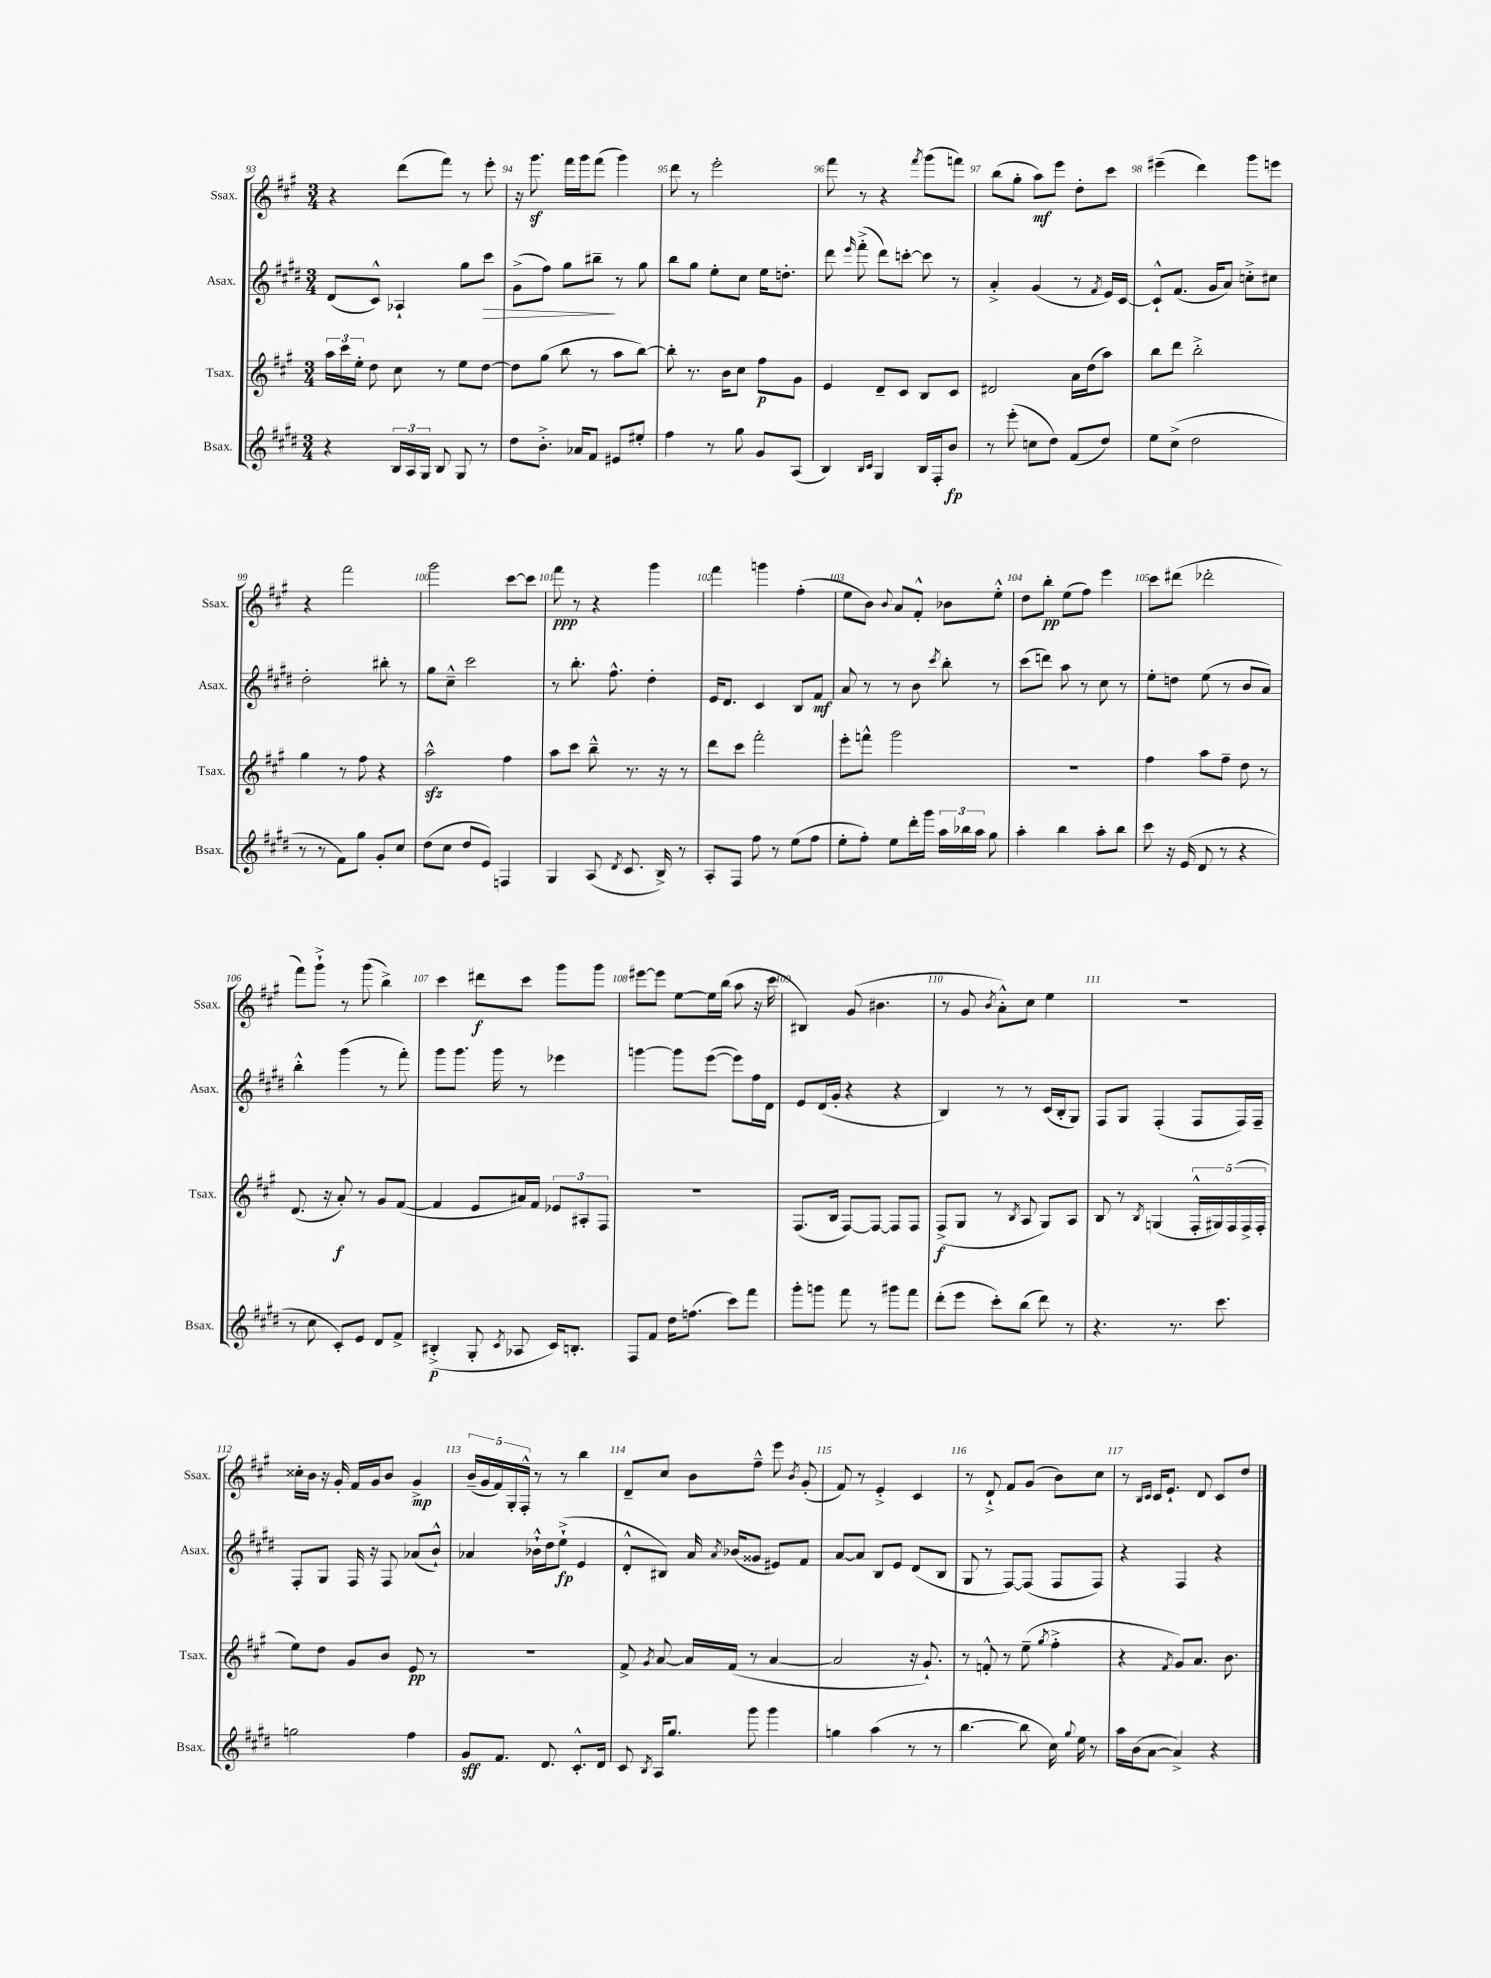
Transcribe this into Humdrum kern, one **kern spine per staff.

**kern	**kern	**kern	**kern
*staff4	*staff3	*staff2	*staff1
*clefG2	*clefG2	*clefG2	*clefG2
*k[f#c#g#d#]	*k[f#c#g#]	*k[f#c#g#d#]	*k[f#c#g#]
*M3/4	*M3/4	*M3/4	*M3/4
4r	24aa\LL	(8d#/L	4r
.	24ccc#\	.	.
.	24ee'\JJ	.	.
.	8dd\	8c#^^/J)	.
24B/LL	8cc#\	4A-`/	(8ddd\L
24A/	.	.	.
24G#/JJ	.	.	.
8B/	8r	.	8fff#\J)
8G#/	8ee\L	8gg#\L	8r
8r	[8dd\J	8ccc#\J	8eee'\
=	=	=	=
8dd#\L	8dd\]L	(8g#^\L	16r
.	.	.	8.ggg#\
8.b'^\J	(8gg#\J	8ff#\J)	.
.	8bb\	8gg#\L	16fff#\LL
16a-/LK	.	.	16ggg#\J
8f#/J	8r	8bb#~\J	(8fff#\J
8e#/L	8aa\L	8r	4ggg#\)
8ee#'/J	[8bb\J)	8gg#\	.
=	=	=	=
4ff#\	8bb'\]	8bb\L	8ddd\
.	8.r	8gg#\J	8r
8r	.	8ee'\L	2eee'\
.	16b\LK	.	.
8gg#\	8cc#\J	8cc#\J	.
8g#/L	8ff#\L	16ee\LK	.
.	.	8.dd'\J	.
(8A/J	8g#\J	.	.
=	=	=	=
4B/)	4e/	8ddd#\	8fff#\
.	.	16qqeee/	.
.	.	(8fff#'^\	8r
16qqB/LL	.	.	.
16qqc#/JJ	.	.	.
4G#/	8d~/L	8ddd#\L)	4r
.	8c#/J	[8ccc'\J	.
.	.	.	8qfff#/
16B/LL	8B/L	8ccc\]	(8ggg#\L
16F#'/J	.	.	.
8b/J	8c#/J	8r	8fff\J)
=	=	=	=
8r	2d#/	4a'^/	(8bb\L
(8eee'\	.	.	8gg#'\J
8cc\L	.	(4g#/	8aa\L)
8dd#\J)	.	.	8eee\J
(8f#/L	16a\LL	8r	8dd'\L
.	(16dd\J	.	.
.	.	8qf#/	.
8dd#/J)	8aa\J)	16e/LL)	8ccc#\J
.	.	[16c#/JJ	.
=	=	=	=
8ee\L	8bb\L	8c#`^^/]L	(4eee#~\
(8cc#^\J	8ddd\J	(8.f#/J	.
2dd#\	2bb'^\	.	4ddd\)
.	.	16g#/LK	.
.	.	8a/J)	.
.	.	8cc'^\L	8ggg#\L
.	.	8cc#\J	8eee\J
=	=	=	=
8r	4gg#\	2dd#'\	4r
8r	.	.	.
8f#\L)	8r	.	2fff#\
8gg#\J	8ff#\	.	.
8g#'/L	4r	8bb#'\	.
8cc#/J	.	8r	.
=	=	=	=
(8dd#\L	2aa^^\	8gg#\L	2ggg#\
8cc#\J	.	8cc#~^^\J	.
8dd#/L	.	2ccc#\	.
8e/J)	.	.	.
4F/	4ff#\	.	[8ccc#\L
.	.	.	8ccc#\]J
=	=	=	=
4G#/	8aa\L	8r	8fff#\
.	8ccc#\J	8.bb'\	8r
(8A/	8bb~^^\	.	4r
.	.	8.ff#^^\	.
8qd#/	.	.	.
8.c#/	8.r	.	.
.	.	4dd#'\	4ggg#\
16B^/)	16r	.	.
8r	8r	.	.
=	=	=	=
8A'/L	8ddd\L	16e/LK	4fff#\
.	.	8.d#/J	.
8F#/J	8ccc#\J	.	.
8ff#\	2fff#'\	4c#/	4ggg\
8r	.	.	.
(8ee\L	.	8B/L	(4ff#'\
8ff#\J	.	8f#/J	.
=	=	=	=
8ee'\L	8eee'\L	8a/	8ee\L
8ff#'\J)	8fff^^\J	8r	8b\J)
.	.	.	8qqb/
8ee\L	2ggg#\	8r	8a/L
16ddd#'\L	.	8b\	8f#'^^/J
16ggg#\JJ	.	.	.
.	.	8qccc#/	.
24aa\LL	.	8bb'\	8b-\L
24bb-\	.	.	.
24aa\JJ	.	.	.
8gg#\	.	8r	8ee'^^\J
=	=	=	=
4aa'\	2.r	(8ccc#\L	8dd\L
.	.	8ddd\J)	8bb'\J
4bb\	.	8aa\	(8ee\L
.	.	8r	8ff#\J)
8aa'\L	.	8cc#\	4eee\
8bb\J	.	8r	.
=	=	=	=
8ccc#\	4ff#\	8ee'\L	8ccc#\L
16r	.	8dd\J	(8ddd#\J
(16e/	.	.	.
8d#/	8aa\L	(8ee\	2ddd-'\
8r	8ff#~\J	8r	.
4r	8dd\	8b/L	.
.	8r	8a/J)	.
=	=	=	=
8r	(8.d/	4bb'^^\	8fff#\L)
8cc#\	.	.	8ggg#`^\J
.	16r	.	.
8c#'/L)	8a'/)	(4ggg#\	8r
8e/J	8r	.	(8ggg#\
8d#/L	8g#/L	8r	4bb^\)
8f#^/J	([8f#/J	8fff#'\)	.
=	=	=	=
(4B#'^/	4f#/]	8ggg#\L	4ccc#\
.	.	8.ggg#\J	.
8G#'/	8e/L	.	8ddd#\L
.	.	16ggg#\	.
8qc#/	.	.	.
8A-/	16a#/L)	8r	8ccc#\J
.	16f#/JJ	.	.
16c#/LK)	12e-/L	4eee-\	8ggg#\L
8.B'/J	.	.	.
.	12A#'/	.	.
.	.	.	8ggg#\J
.	12F#/J	.	.
=	=	=	=
8F#/L	2.r	[4ggg\	[8eee#\L
8f#/J	.	.	8eee#\]J
16dd#\LK	.	8ggg\]L	[8ee\L
(8.ff\J	.	.	.
.	.	([8eee\J	16ee\]L
.	.	.	(16bb\JJ
8ccc#\L)	.	8eee\]L)	8aa\
8fff#\J	.	16ff#\L	16r
.	.	16d#\JJ	16ccc#\
=	=	=	=
8ggg#'\L	(8.F#/L	8e/L	4B#/)
8ggg\J	.	(16d#/L	.
.	16B/Jk	16g#'/JJ	.
8fff#\	[8F#/L)	4r	(8g#/
8r	8F#/_J	.	4.b#\
8ggg#\L	8F#/]L	4r	.
8fff#\J	8F#/J	.	.
=	=	=	=
(8ddd#'\L	(8F#^/L	4B/)	8r
8eee\J	8G#/J	.	8g#/
.	.	.	8qb/
8ccc#'\L)	8r	8r	8a'^^\L)
.	8qB/	.	.
(8bb\J	8A/	8r	8cc#\J
8ddd#\)	8G#/L)	(16c#/LL	4ee\
.	.	16B'/J	.
8r	8A/J	8G#/J)	.
=	=	=	=
4.r	8B/	8F#/L	2.r
.	8r	8G#/J	.
.	8qB/	.	.
.	(4G/	(4F#'/	.
8.r	.	.	.
.	20F#'^^/LL	8F#/L	.
.	20G#/)	.	.
8.ccc#\	.	.	.
.	(20F#/	.	.
.	.	16F#/L)	.
.	20F#^/	.	.
.	.	16F#~/JJ	.
.	20F#'/JJ	.	.
=	=	=	=
2gg\	8ee\L)	8F#'/L	16cc##'\LL
.	.	.	16b\JJ
.	8dd\J	8G#/J	16r
.	.	.	16g#'/
.	8g#/L	16F#/	16f#/LL
.	.	16r	16g#/J
.	8b/J	8F#/	8b/J
4ff#\	8e/	(8a-/L	4g#^/
.	8r	8b`^^/J)	.
=	=	=	=
8g#/L	2.r	4a-/	(20b~/LL
.	.	.	20g#/
.	.	.	20f#/)
8.f#/J	.	.	.
.	.	.	20G#'/
.	.	.	20F#'^^/JJ
.	.	16b-`^^\LL	8r
8.d#/	.	16dd#\J	.
.	.	(8ee`^\J	8r
8.c#'^^/L	.	4e/	4bb\
16d#/Jk	.	.	.
=	=	=	=
8c#/	8f#^/	8d#'^^/L	8d~/L
8qB/	8qg#/	.	.
16A/LK	[8a/	8B#/J)	8cc#/J
8.gg#/J	.	.	.
.	16a/]LL	16a/	8b\L
.	.	8qa/	.
.	(16f#/JJ	(16b-/LK	.
8ggg#\	8r	8g##/J	8ff#~^^\J
4ggg#\	[4a/	8e#/L)	8eee\
.	.	.	8qb/
.	.	8f#/J	(8g#'/
=	=	=	=
4gg\	2a/]	[8a/L	8f#/)
.	.	8a/]J	8r
(4aa\	.	8B/L	4e'^/
.	.	8e/J	.
8r	16r	(8d#/L	4c#/
.	8.g#`/)	.	.
8r	.	8B/J	.
=	=	=	=
[4.bb\	8r	8G#/	8r
.	8f'^^/	8r	8d`^/
.	8r	[8F#/L)	8f#/L
8bb\]	(8ee~\	(8F#/]J	(8g#/J
.	8qgg#/	.	.
16cc#\)	4ff#'^\	8F#/L	8b\L)
8qqgg#/	.	.	.
16ee\	.	.	.
8r	.	8F#/J)	8cc#\J
=	=	=	=
16aa\LL	4r	4r	8r
(16b\J	.	.	.
.	.	.	16qqB/LL
.	.	.	16qqc#/JJ
[8a\J	.	.	16c#/LK
.	.	.	8.e`/J
.	8qf#/	.	.
4a^/])	8g#/L)	4F#/	.
.	8.a/J	.	8d/
4r	.	4r	8c#/L
.	8.b\	.	.
.	.	.	8dd/J
==	==	==	==
*-	*-	*-	*-
